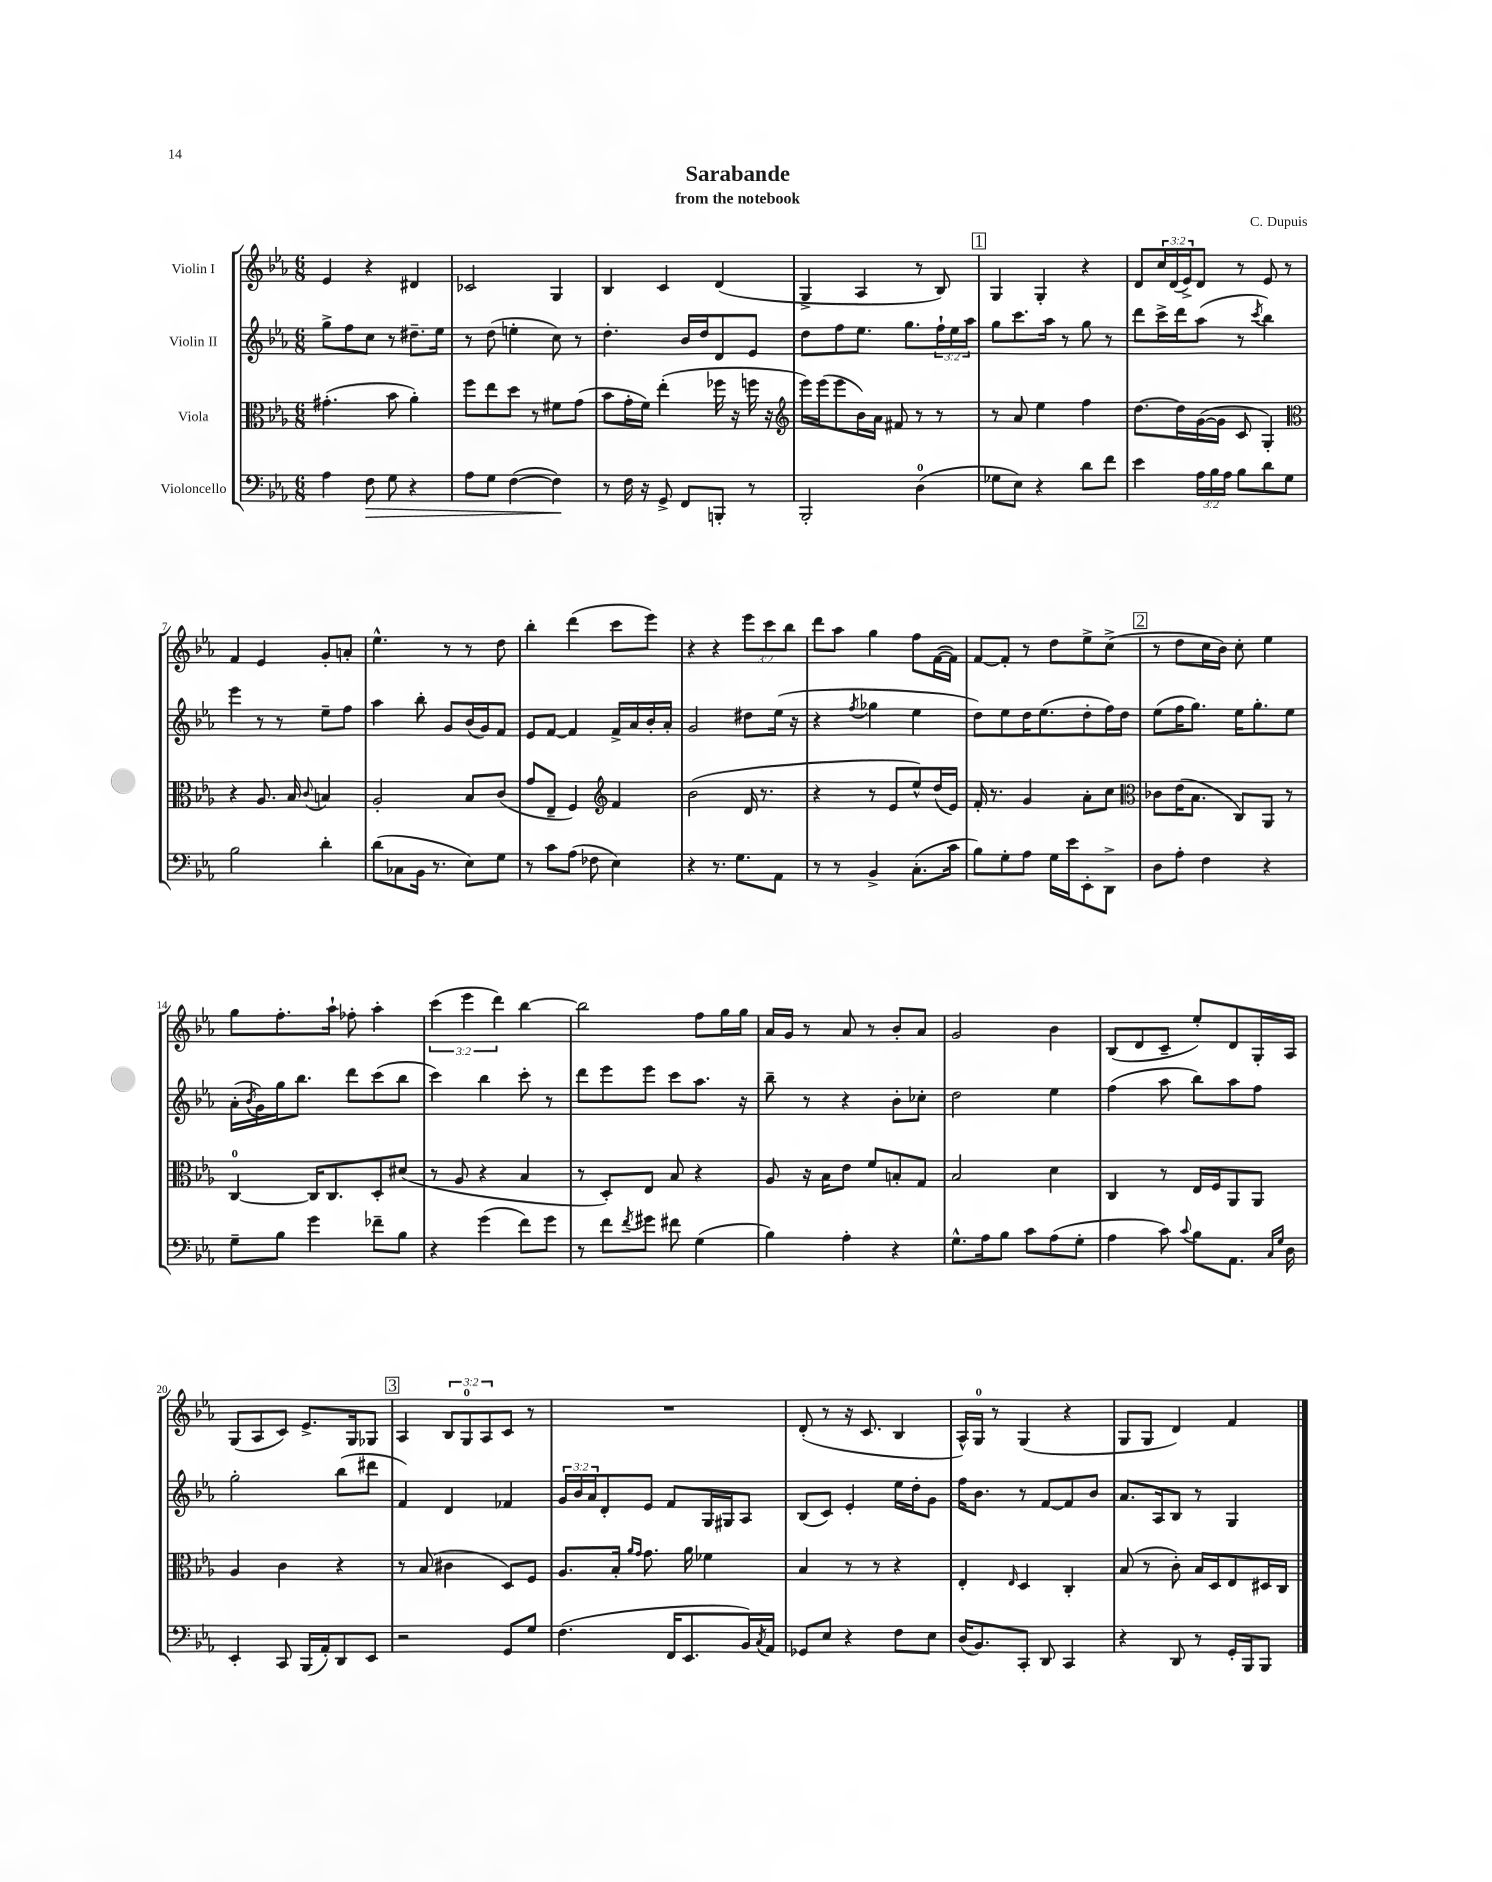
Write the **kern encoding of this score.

**kern	**kern	**kern	**kern
*staff4	*staff3	*staff2	*staff1
*clefF4	*clefC3	*clefG2	*clefG2
*k[b-e-a-]	*k[b-e-a-]	*k[b-e-a-]	*k[b-e-a-]
*M6/8	*M6/8	*M6/8	*M6/8
4A-	(4.g#'	8gg^	4e-
.	.	8ff	.
8F	.	8cc	4r
8G	8b-	8r	.
4r	4a-')	8.dd#~	4d#
.	.	16ee-	.
=	=	=	=
8A-	8ff	8r	2c-
8G	8ee-	(8dd	.
([4F	8dd	4ee'	.
.	8r	.	.
4F])	8f#	8cc)	4G
.	(8g	8r	.
=	=	=	=
8r	8b-	4.dd'	4B-
16F	16g'	.	.
16r	16f)	.	.
8GG^	(4ee-'	.	4c
8FF	.	16b-	.
.	.	16dd	.
8BBB'	16ff-	8d	(4d
.	16r	.	.
8r	16ff	8e-	.
.	16r	.	.
=	=	=	=
*	*clefG2	*	*
2BBB-'	16eee-)	8dd	4G^
.	(16eee-	.	.
.	8eee-	8ff	.
.	16b-)	8.ee-	4A-
.	16a-	.	.
.	8f#	.	.
.	.	8.gg	.
(4D	8r	.	8r
.	8r	24ff`	8B-)
.	.	24ee-	.
.	.	24aa-	.
=	=	=	=
8G-	8r	8gg	4G
8E-)	8a-	8.ccc	.
4r	4ee-	.	4G'
.	.	16aa-	.
.	.	8r	.
8d	4ff	8gg	4r
8f	.	8r	.
=	=	=	=
4e-	[8.dd	8ddd	8d
.	.	16ccc^	24cc
.	.	.	(24d
.	16dd]	16ddd	.
.	.	.	24e-^)
24A-	([16g	(8aa-	8d
24B-	.	.	.
.	16g]	.	.
24A-	.	.	.
8B-	8c	8r	8r
.	.	8qccc	.
8d	4G')	4bb-)	8e-
8G	.	.	8r
=	=	=	=
*	*clefC3	*	*
2B-	4r	4eee-	4f
.	8.A-	8r	4e-
.	.	8r	.
.	16B-	.	.
.	8qqc	.	.
4d'	4B	8ee-~	8g'
.	.	8ff	8a'
=	=	=	=
(8d	2A-'	4aa-	4.ee-^^
8C-	.	.	.
16BB-	.	8bb-'	.
8.r	.	.	.
.	.	8g	8r
8E-)	8B-	(16b-	8r
.	.	16g)	.
8G	(8c	8f	8dd
=	=	=	=
8r	8g	8e-	4bb-'
8c	8E-~	[8f	.
(8A-	4F)	4f]	(4ddd
8F-	.	.	.
*	*clefG2	*	*
4E-)	4f	16f^	8ccc
.	.	16a-	.
.	.	16b-'	8eee-)
.	.	16a-'	.
=	=	=	=
4r	(2b-	2g	4r
8.r	.	.	4r
8.G	.	.	.
.	16d	8dd#	12eee-
.	8.r	.	.
.	.	.	12ccc
8AA-	.	(16ee-	.
.	.	.	12bb-
.	.	16r	.
=	=	=	=
8r	4r	4r	8ddd
8r	.	.	8aa-
.	.	8qff	.
4BB-^	8r	4gg-	4gg
.	8e-	.	.
(8.C'	8ee-^^)	4ee-	8ff
.	(16dd	.	([16f
16c	16e-)	.	16f])
=	=	=	=
8B-)	16f'	8dd)	[8f
.	8.r	.	.
8G'	.	8ee-	8f']
8A-	4g	16dd	8r
.	.	(8.ee-	.
16G	.	.	8dd
16e-	.	.	.
8EE-'	8a-'	8dd'	8ee-^
8DD^	8cc	16ff)	(8cc^
.	.	16dd	.
=	=	=	=
*	*clefC3	*	*
8D	8c-	(8ee-	8r
8A-'	(16e-	16ff	8dd
.	8.B-	8.gg)	.
4F	.	.	16cc
.	.	.	16b-)
.	8C)	16ee-	8cc'
.	.	8.gg'	.
4r	8AA-	.	4ee-
.	8r	8ee-	.
=	=	=	=
8G~	[4C	(16a-'	8gg
.	.	8qb-	.
.	.	16g)	.
8B-	.	16gg	8.ff'
.	.	8.bb-	.
4g	16C]	.	.
.	8.C	.	16aa-`
.	.	8ddd	8ff-'
8f-~	8D'	(8ccc	4aa-'
8B-	(8d#	8bb-	.
=	=	=	=
4r	8r	4ccc)	(6ccc
.	8A-	.	.
.	.	.	6eee-
(4g	4r	4bb-	.
.	.	.	6ddd)
8f)	4B-	8ccc'	[4bb-
8g	.	8r	.
=	=	=	=
8r	8r	8ddd	2bb-]
8f	8D')	8eee-	.
8qf	.	.	.
8g#	8E-	8eee-	.
8f#	8B-	8ccc	.
(4G	4r	8.aa-	8ff
.	.	.	16gg
.	.	16r	16gg
=	=	=	=
4B-)	8A-	8bb-~	16a-
.	.	.	16g
.	16r	8r	8r
.	16B-	.	.
4A-'	8e-	4r	8a-
.	8f	.	8r
4r	8B'	8b-'	8b-'
.	8G	8cc-'	8a-
=	=	=	=
8.G^^	2B-	2dd	2g
16A-	.	.	.
8B-	.	.	.
8c	.	.	.
(8A-	4d	4ee-	4b-
8G'	.	.	.
=	=	=	=
4A-	4C	(4ff	(8B-
.	.	.	8d
8c)	8r	8aa-	8c~
8qqc	.	.	.
8B-	16E-	8bb-)	8ee-')
.	16F	.	.
8.AA-	8AA-	8aa-	8d
.	8AA-	8ff	16G'
16qqC	.	.	.
16qqG	.	.	.
16D	.	.	16A-
=	=	=	=
4EE-'	4A-	2gg'	(8G
.	.	.	8A-
8CC	4c	.	8c)
(16BBB-	.	.	8.e-^
16AA-')	.	.	.
8DD	4r	(8bb-	.
.	.	.	16G
8EE-	.	8ddd#	8G-
=	=	=	=
2r	8r	4f)	4A-
.	(8B-	.	.
.	4c#	4d	12B-
.	.	.	12G
.	.	.	12A-
8GG	8D)	4f-	8c
8G	8F	.	8r
=	=	=	=
(4.F	8.A-	24g	2.r
.	.	24b-	.
.	.	24a-	.
.	.	8d'	.
.	16B-'	.	.
.	16qqa-	.	.
.	16qqg	.	.
.	8.g	8e-	.
16FF	.	8f	.
8.EE-	16a-	.	.
.	4f-	16G	.
.	.	16G#	.
16BB-)	.	8A-	.
8qC	.	.	.
16AA-	.	.	.
=	=	=	=
8GG-	4B-	(8B-	(8d'
8E-	.	8c)	8r
4r	8r	4e-'	16r
.	.	.	8.c
.	8r	.	.
8F	4r	16ee-	4B-
.	.	16dd'	.
8E-	.	8g	.
=	=	=	=
(16D	4E-'	16ff	16A-^^)
8.BB-)	.	8.b-	16G
.	.	.	8r
.	16qqE-	.	.
8CC'	4D	8r	(4G
8DD	.	[8f	.
4CC	4C'	8f]	4r
.	.	8b-	.
=	=	=	=
4r	(8B-	8.a-	8G
.	8r	.	8G
.	.	16A-	.
8DD	8c')	8B-	4d)
8r	16B-	8r	.
.	16D	.	.
16GG'	8E-	4G	4f
16BBB-	.	.	.
8BBB-	16D#	.	.
.	16C	.	.
==	==	==	==
*-	*-	*-	*-
